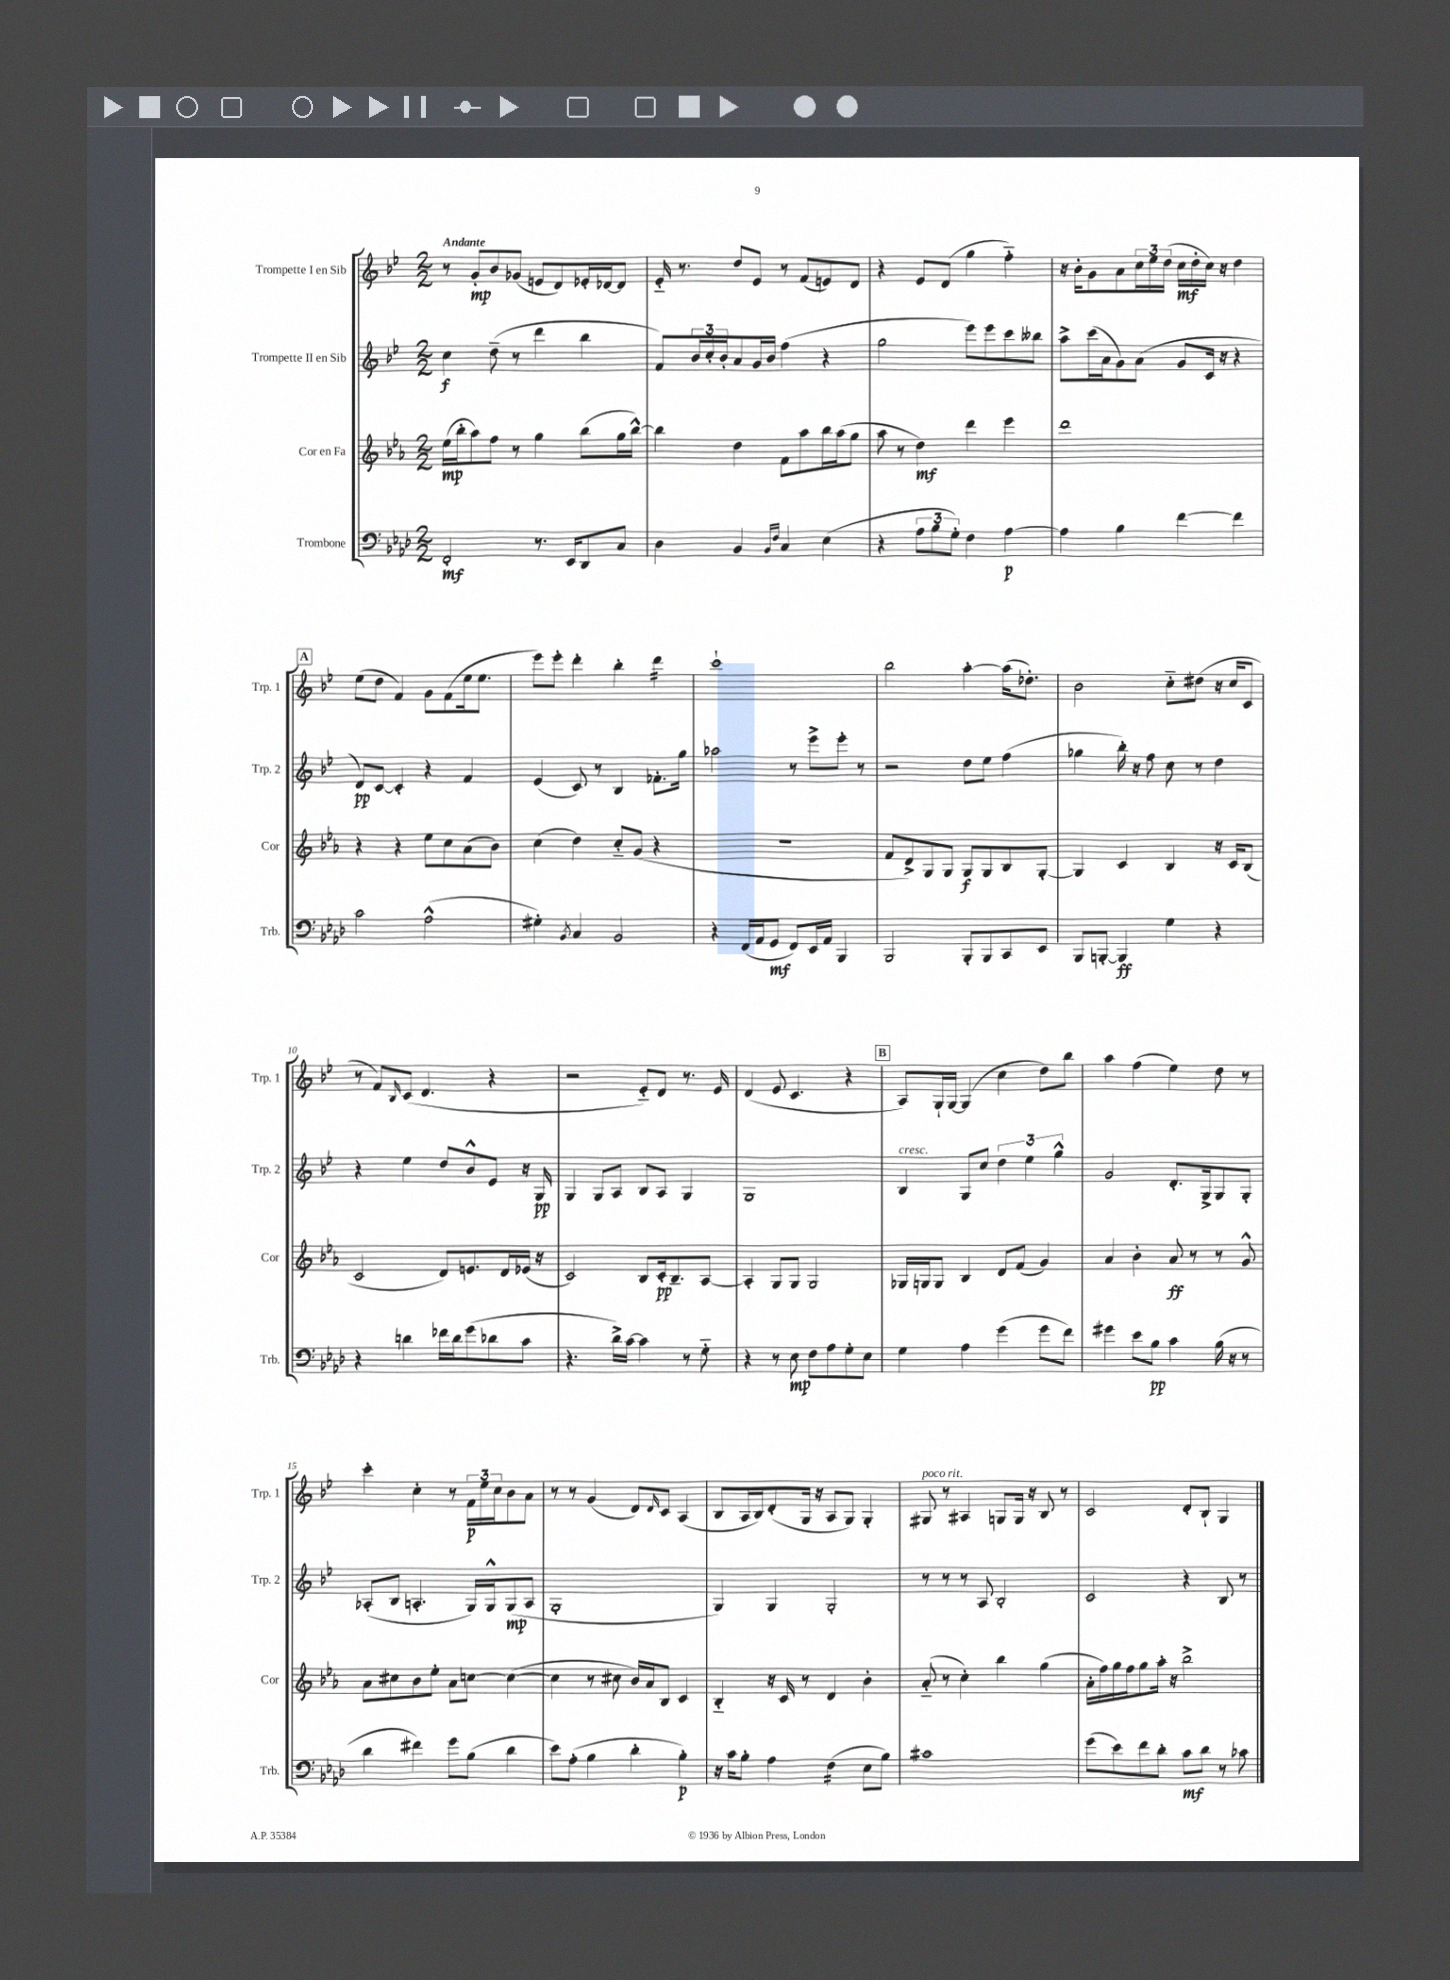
<<
\new StaffGroup <<
\new Staff = "s0" \with { instrumentName = "Trompette I en Sib" shortInstrumentName = "Trp. 1" } {
    \clef treble \key bes \major \numericTimeSignature \time 2/2 \tempo "Andante"
    r8 g'8-.\mp bes'8 ges'8( e'8 d'8) ees'16-. des'16~ des'8 |
    ees'16-_ r8. d''8 ees'8 r8 f'8( e'8) d'8 |
    r4 ees'8 d'8( g''4 f''4-_) |
    r16 bes'16-. g'8 a'8 \tuplet 3/2 { c''16 ees''16 d''16( } c''16\mf d''16-. c''16) r16 d''4 |
    \mark \markup { \box "A" } ees''8( d''8 f'4) g'8 f'8( ees''16 ees''8. |
    ees'''8) ees'''8-. d'''4-. bes''4-. d'''4:16 |
    c'''1-! |
    bes''2 a''4~-. a''16( des''8.-.) |
    bes'2 c''8-_ dis''8( r16 c''16 c'8 |
    r8 f'8) \grace { bes16 } c'8( d'4. r4 |
    r2 ees'8-_) d'8 r8. ees'16 |
    d'4( ees'8 c'4. r4 |
    \mark \markup { \box "B" } a8) g16-! g16~ g4( c''4 d''8) bes''8 |
    a''4 f''4( ees''4) d''8 r8 |
    c'''4-. c''4-. r8 \tuplet 3/2 { f'16\p ees''16 c''16 } bes'8 a'8 |
    r8 r8 g'4( d'8) \grace { d'16 } c'8 a4( |
    bes8 a16 bes16) d'8-.( g16 r16 a8 g8) g4-. |
    gis8^\markup { \italic "poco rit." } r8 ais4 g8 g16 r16 bes8 r8 |
    c'2 d'8-. bes8-! g4 \bar "|." |
}
\new Staff = "s1" \with { instrumentName = "Trompette II en Sib" shortInstrumentName = "Trp. 2" } {
    \clef treble \key bes \major \numericTimeSignature \time 2/2
    c''4\f d''8--( r8 d'''4 bes''4 |
    f'8) \tuplet 3/2 { bes'16 c''16-. bes'16-. } a'8 g'16 bes'16 f''4( r4 |
    g''2 ees'''8) ees'''8 c'''8 beses''8 |
    a''8-> c'''16( a'16 g'8) a'8( g'8 c'16 r16 r4 |
    \mark \markup { \box "A" } d'8\pp) c'8~ c'4-. r4 f'4 |
    ees'4( c'8) r8 bes4 fes'8.-. g''16 |
    aes''2 r8 ees'''8-> ees'''8-. r8 |
    r2 d''8 ees''8 f''4( |
    ges''4 bes''16-.) r16 f''8 c''8 r8 d''4 |
    r4 ees''4 d''8 bes'8-^ ees'8 r16 g16\pp |
    g4 g8 a8 bes8 a8 g4 |
    g1 |
    \mark \markup { \box "B" } bes4^\markup { \italic "cresc." } g8 c''8 \tuplet 3/2 { d''4 ees''4 g''4-^ } |
    g'2 d'8.-. g16-> g8 g8-. |
    aes8-.( bes8 a4.-. g16) g16-^ g8\mp( a8 |
    g1-. |
    g4) g4 g2-. |
    r8 r8 r8 a8 bes2-. |
    c'2 r4 bes8 r8 \bar "|." |
}
\new Staff = "s2" \with { instrumentName = "Cor en Fa" shortInstrumentName = "Cor" } {
    \clef treble \key ees \major \numericTimeSignature \time 2/2
    ees''16\mp( bes''16-. aes''8) f''8 r8 g''4 bes''8( g''16 bes''16~-^) |
    bes''4 d''4 f'8 aes''8 bes''16 aes''16( g''8 |
    aes''8 r8 d''4\mf) d'''4 ees'''4 |
    d'''1 |
    \mark \markup { \box "A" } r4 r4 ees''8 c''8 aes'8( bes'8) |
    c''4( d''4) c''8-_ g'8( r4 |
    R1 |
    f'8 d'8->) g8 g8 g8\f g8 bes8 g8~-. |
    g4 c'4 bes4 r16 c'16 bes8( |
    c'2 d'8) e'8. d'16 ees'16( r16 |
    c'2) bes8 c'16-.\pp bes8.-- aes8~ |
    aes4-. g8 g8 g2 |
    \mark \markup { \box "B" } ges16 g16 g8 bes4 d'8 f'8( g'4) |
    aes'4 bes'4-. aes'8\ff r8 r8 g'8-^ |
    aes'8 cis''8 bes'8 ees''8-. aes'8 c''8~ c''4~( |
    c''4 r8 cis''8 bes'16) aes'16 bes8 c'4 |
    bes4-_ r16 c'16 r8 d'4 bes'4-. |
    aes'8-_( r8 c''4-.) bes''4 g''4( |
    aes'16-. f''16) g''16 f''16 g''8 aes''16-. r16 bes''2-> \bar "|." |
}
\new Staff = "s3" \with { instrumentName = "Trombone" shortInstrumentName = "Trb." } {
    \clef bass \key aes \major \numericTimeSignature \time 2/2
    f,2-.\mf r8. ees,16 des,8 c8 |
    des4 bes,4 \grace { bes,16 f16 } c4 ees4( |
    r4 \tuplet 3/2 { aes8 bes8 g8-.) } f4 aes4~\p |
    aes4 bes4 f'4~ f'4 |
    \mark \markup { \box "A" } c'2 aes2-^( |
    gis4-.) \acciaccatura { bes,8 } c4 bes,2 |
    r4 f,16( aes,16 g,8\mf f,8) ees,16 aes,16 bes,,4 |
    bes,,2 bes,,8-. bes,,8 c,8 ees,8 |
    bes,,8 b,,8~-. b,,4\ff g4 r4 |
    r4 d'4 fes'16 d'16 g'8( des'8 c'8 |
    r4. des'16->) c'16~ c'4 r8 g8-_ |
    r4 r8 ees8\mp f8 aes8 g8-. ees8 |
    \mark \markup { \box "B" } g4 aes4 g'4( g'8 f'8) |
    gis'4 ees'8 bes8\pp c'4 bes16( r16 r8 |
    des'4 fis'4) g'8 bes8( des'4 |
    ees'8) aes8-.( bes4 des'4-. bes4-.\p) |
    r16 c'16 bes8-. aes4 f4:16( ees8 bes8) |
    cis'1 |
    g'8( ees'8) f'8 des'8-. c'8\mf des'8 r8 ces'8 \bar "|." |
}
>>
>>
